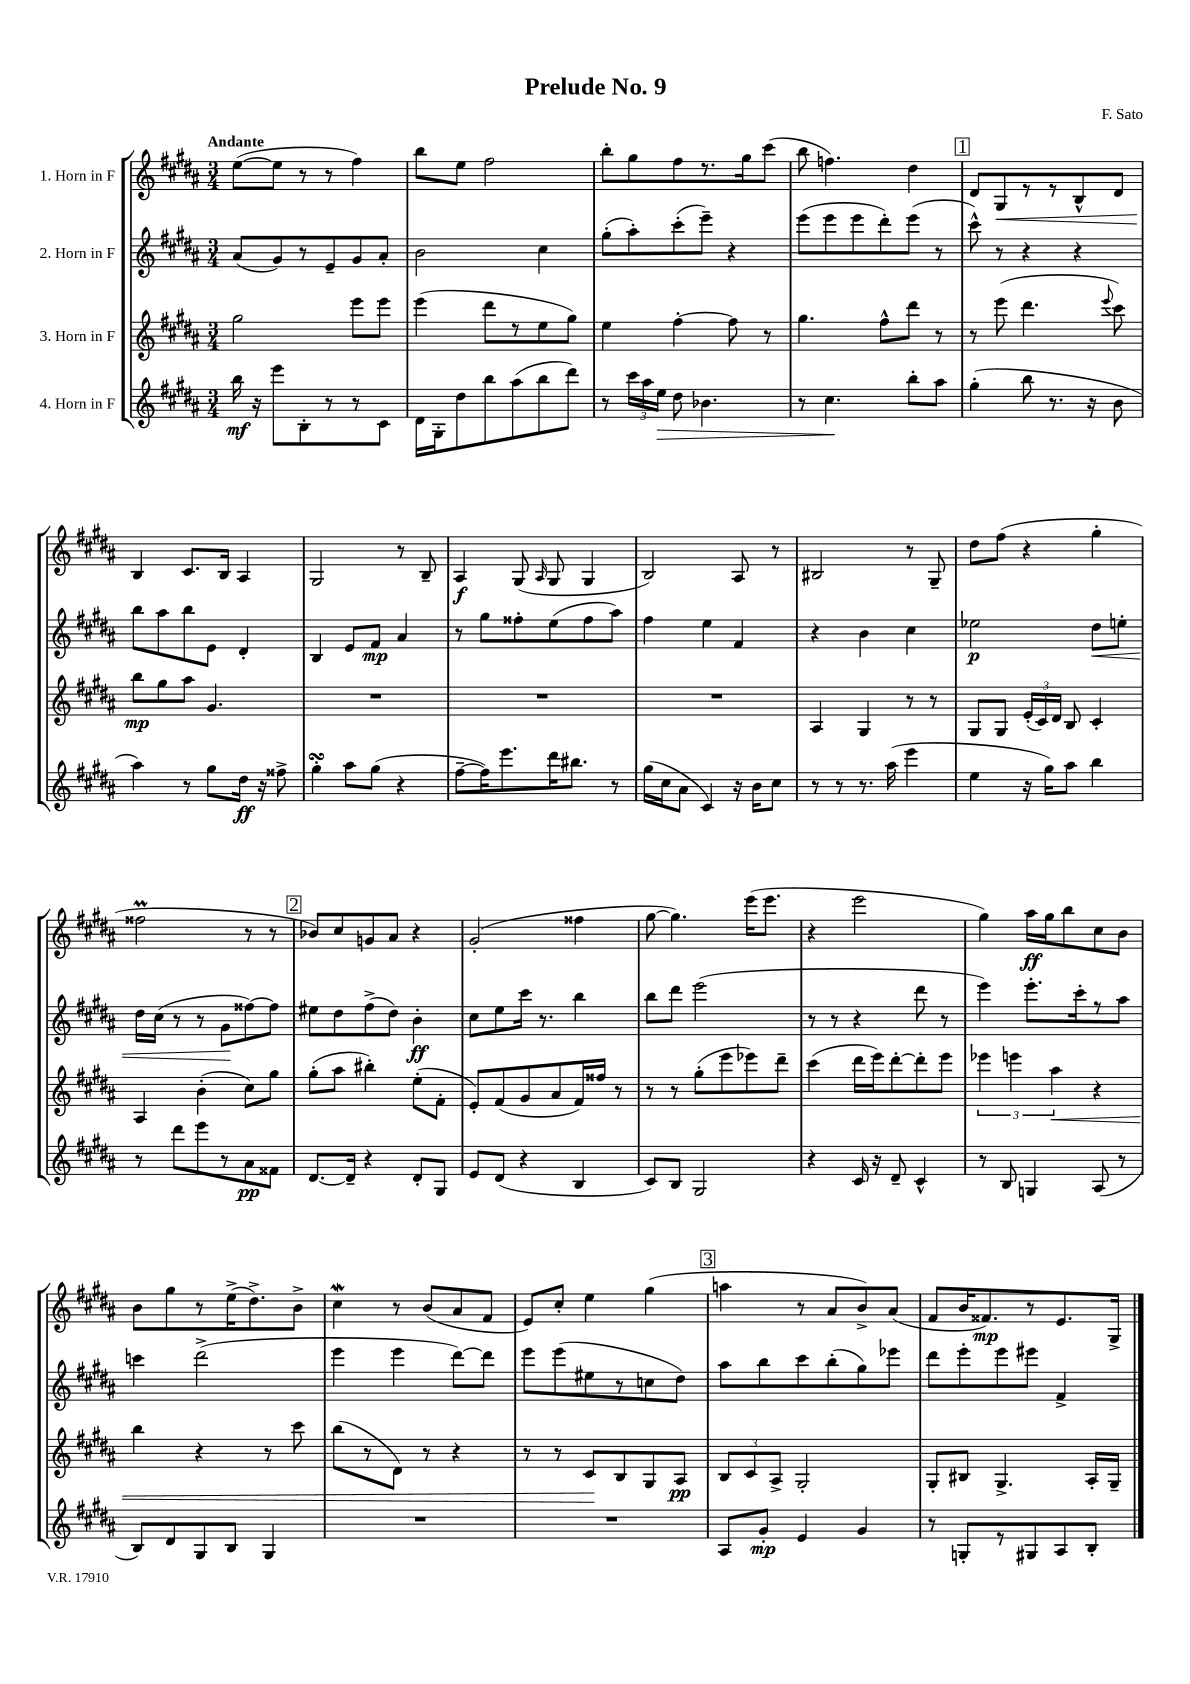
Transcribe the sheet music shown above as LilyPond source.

\header { title = "Prelude No. 9" composer = "F. Sato" }
<<
\new StaffGroup <<
\new Staff = "s0" \with { instrumentName = "1. Horn in F" } {
    \clef treble \key b \major \numericTimeSignature \time 3/4 \tempo "Andante"
    \autoBeamOff e''8[~( e''8] r8 r8 fis''4) |
    b''8[ e''8] fis''2 |
    b''8[-. gis''8 fis''8 r8. gis''16 cis'''8]( |
    b''8 f''4.) dis''4 |
    \mark \markup { \box "1" } dis'8[ gis8\< r8 r8 b8-^ dis'8] |
    b4\! cis'8.[ b16] ais4 |
    gis2 r8 b8-- |
    ais4\f gis8( \grace { ais16 } gis8 gis4 |
    b2) ais8 r8 |
    bis2 r8 gis8-- |
    dis''8[ fis''8]( r4 gis''4-. |
    fisis''2\prall r8 r8 |
    \mark \markup { \box "2" } bes'8[) cis''8 g'8 ais'8] r4 |
    gis'2-.( fisis''4 |
    gis''8~ gis''4.) e'''16[( e'''8.] |
    r4 e'''2 |
    gis''4) ais''16[\ff gis''16 b''8 cis''8 b'8] |
    b'8[ gis''8 r8 e''16->( dis''8.->) b'8]-> |
    cis''4\mordent r8 b'8[( ais'8 fis'8] |
    e'8[) cis''8]-. e''4 gis''4( |
    \mark \markup { \box "3" } a''4 r8 ais'8[ b'8->) ais'8]( |
    fis'8[ b'16 fisis'8.\mp) r8 e'8. gis16]-> \bar "|." |
}
\new Staff = "s1" \with { instrumentName = "2. Horn in F" } {
    \clef treble \key b \major \numericTimeSignature \time 3/4
    \autoBeamOff ais'8[( gis'8) r8 e'8-- gis'8 ais'8]-. |
    b'2 cis''4 |
    gis''8[-.( ais''8-.) cis'''8-.( e'''8]--) r4 |
    e'''8[( e'''8 e'''8 dis'''8-.) e'''8]( r8 |
    \mark \markup { \box "1" } cis'''8-^) r8 r4 r4 |
    b''8[ ais''8 b''8 e'8] dis'4-. |
    b4 e'8[ fis'8]\mp ais'4 |
    r8 gis''8[ fisis''8-. e''8( fisis''8 ais''8]) |
    fis''4 e''4 fis'4 |
    r4 b'4 cis''4 |
    ees''2\p dis''8[\< e''8]-. |
    dis''16[ cis''16]( r8 r8 gis'8[\! fisis''8~) fisis''8] |
    \mark \markup { \box "2" } eis''8[ dis''8 fis''8->( dis''8]) b'4-.\ff |
    cis''8[ e''8 cis'''16] r8. b''4 |
    b''8[ dis'''8] e'''2( |
    r8 r8 r4 dis'''8 r8 |
    e'''4) e'''8.[-. cis'''16-. r8 ais''8] |
    c'''4 dis'''2->( |
    e'''4 e'''4 dis'''8[~) dis'''8] |
    e'''8[ e'''8( eis''8 r8 c''8 dis''8]) |
    \mark \markup { \box "3" } ais''8[ b''8 cis'''8 b''8-.( gis''8) ees'''8] |
    dis'''8[ e'''8-. e'''8 eis'''8] fis'4-> \bar "|." |
}
\new Staff = "s2" \with { instrumentName = "3. Horn in F" } {
    \clef treble \key b \major \numericTimeSignature \time 3/4
    \autoBeamOff gis''2 e'''8[ e'''8] |
    e'''4( dis'''8[ r8 e''8 gis''8]) |
    e''4 fis''4~-. fis''8 r8 |
    gis''4. fis''8[-^ dis'''8] r8 |
    \mark \markup { \box "1" } r8 e'''8( dis'''4. \appoggiatura { e'''8 } cis'''8) |
    b''8[\mp gis''8 ais''8] gis'4. |
    R2. |
    R2. |
    R2. |
    ais4 gis4 r8 r8 |
    gis8[ gis8] \tuplet 3/2 { e'16[-.( cis'16) dis'16] } b8 cis'4-. |
    ais4 b'4-.( cis''8[) gis''8] |
    \mark \markup { \box "2" } gis''8[-.( ais''8] bis''4-.) e''8[-.( fis'8]-. |
    e'8[-.) fis'8( gis'8 ais'8 fis'16) fisis''16] r8 |
    r8 r8 gis''8[-.( e'''8 ees'''8) dis'''8]-- |
    cis'''4( dis'''16[ e'''16) dis'''8~-. dis'''8-. e'''8] |
    \tuplet 3/2 { ees'''4 e'''4 ais''4\< } r4 |
    b''4 r4 r8 cis'''8 |
    b''8[( r8 dis'8]) r8 r4 |
    r8 r8 cis'8[\! b8 gis8 ais8]\pp |
    \mark \markup { \box "3" } \tuplet 3/2 { b8[ cis'8 ais8]-> } gis2-. |
    gis8[-. bis8] gis4.-> ais16[-. gis16]-- \bar "|." |
}
\new Staff = "s3" \with { instrumentName = "4. Horn in F" } {
    \clef treble \key b \major \numericTimeSignature \time 3/4
    \autoBeamOff b''16\mf r16 e'''8[ b8-. r8 r8 cis'8] |
    dis'16[ gis16-. dis''8 b''8 ais''8( b''8 dis'''8]) |
    r8 \tuplet 3/2 { cis'''16[ ais''16 e''16]\> } dis''8 bes'4. |
    r8 cis''4.\! b''8[-. ais''8] |
    \mark \markup { \box "1" } gis''4-.( b''8 r8. r16 b'8 |
    ais''4) r8 gis''8[ dis''16]\ff r16 fisis''8-> |
    gis''4-.\turn ais''8[ gis''8]( r4 |
    fis''8[~-- fis''16) e'''8. dis'''16 bis''8.] r8 |
    gis''16[( cis''16 ais'8] cis'4) r16 b'16[ cis''8] |
    r8 r8 r8. ais''16( e'''4 |
    e''4 r16 gis''16[) ais''8] b''4 |
    r8 dis'''8[ e'''8 r8 ais'8\pp fisis'8] |
    \mark \markup { \box "2" } dis'8.[~ dis'16]-- r4 dis'8[-. gis8] |
    e'8[ dis'8]( r4 b4 |
    cis'8[) b8] gis2 |
    r4 cis'16 r16 dis'8-- cis'4-^ |
    r8 b8 g4 ais8( r8 |
    b8[) dis'8 gis8 b8] gis4 |
    R2. |
    R2. |
    \mark \markup { \box "3" } ais8[ gis'8]-.\mp e'4 gis'4 |
    r8 g8[-. r8 gis8 ais8 b8]-. \bar "|." |
}
>>
>>
\layout { \context { \Score \remove "Bar_number_engraver" } }
